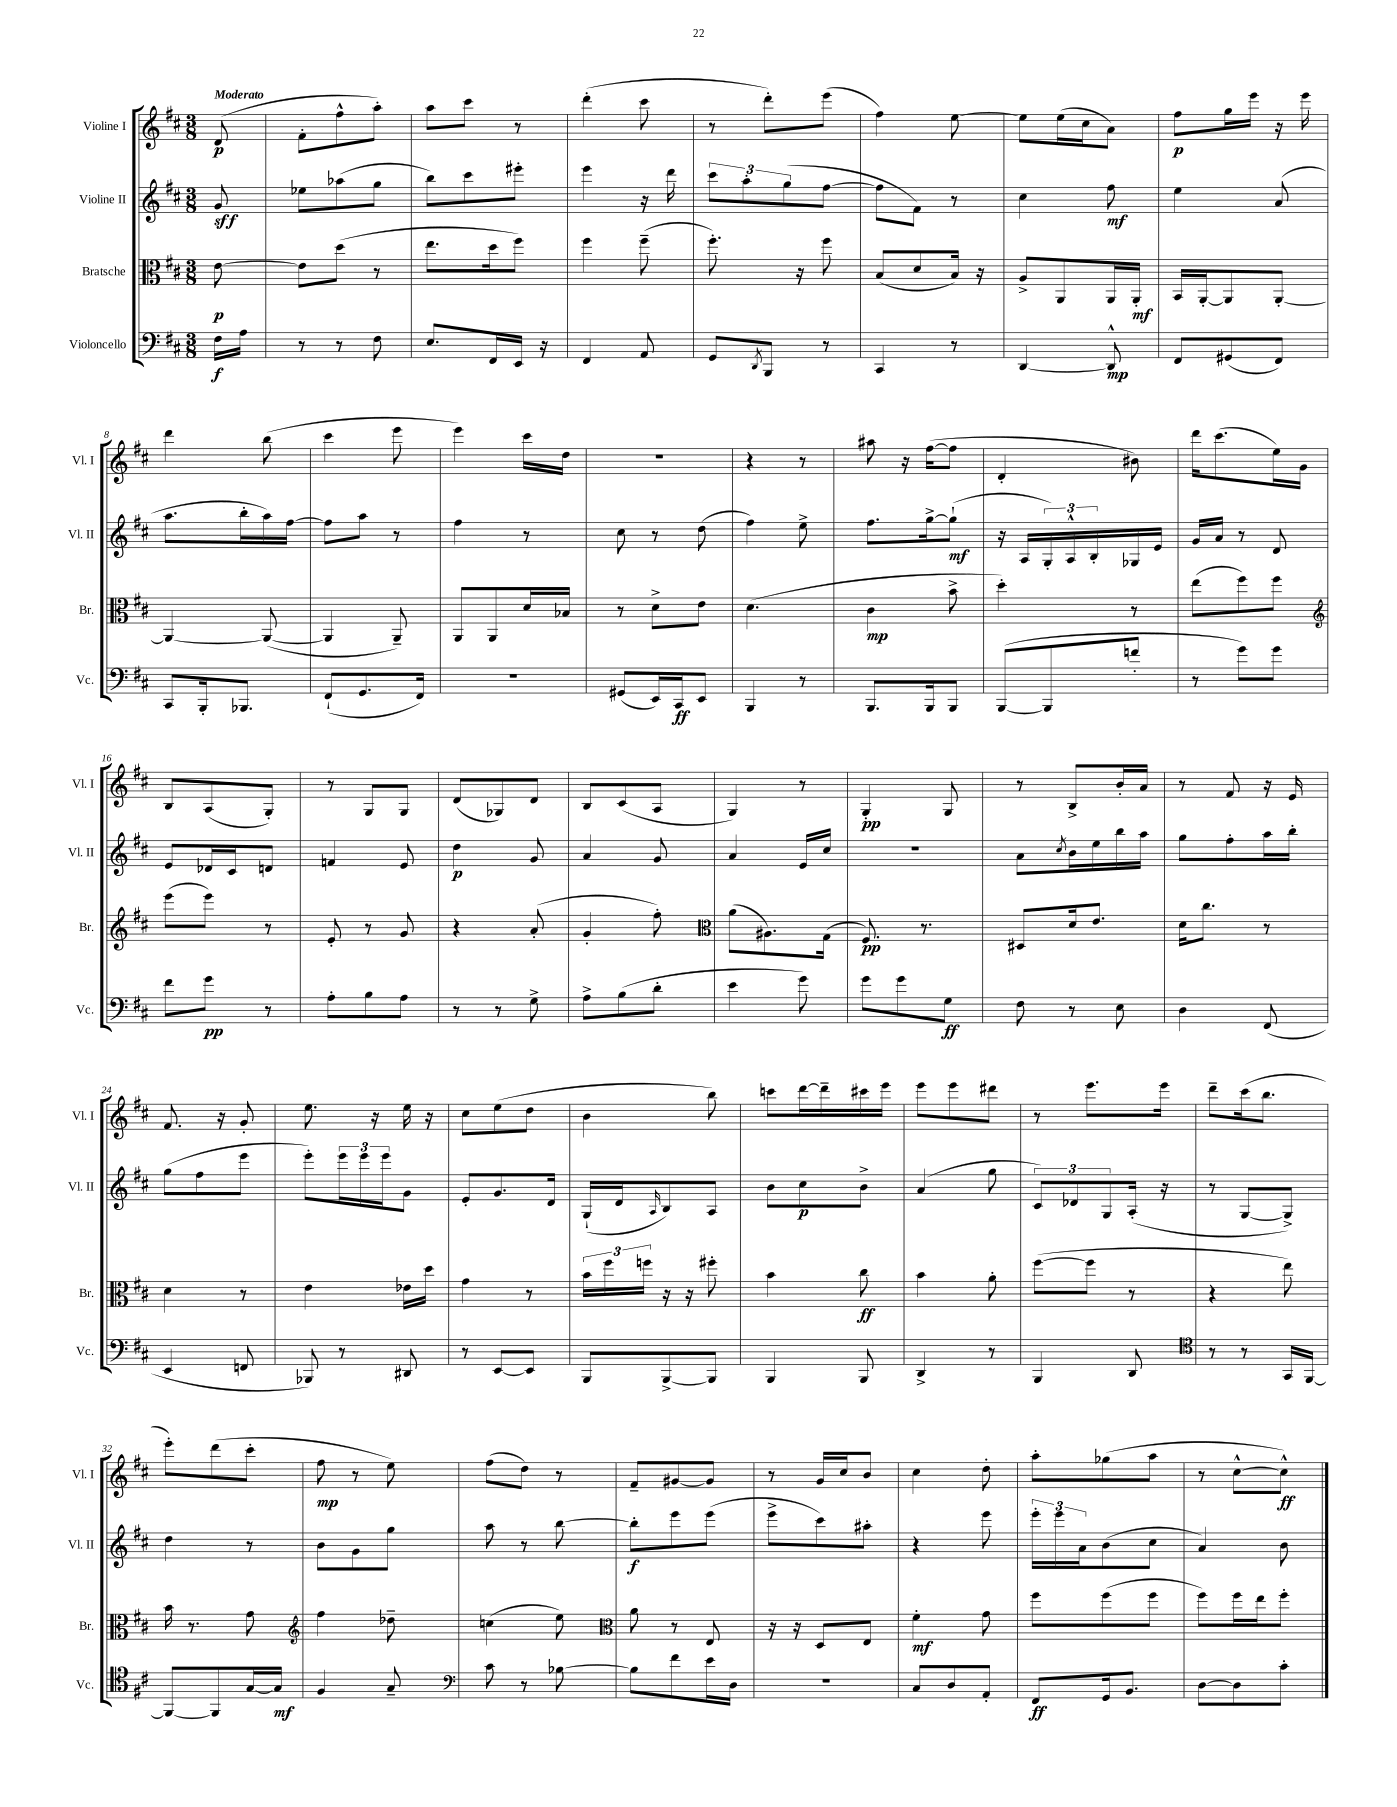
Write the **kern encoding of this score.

**kern	**dynam	**kern	**dynam	**kern	**dynam	**kern	**dynam
*part4	*part4	*part3	*part3	*part2	*part2	*part1	*part1
*staff4	*staff4	*staff3	*staff3	*staff2	*staff2	*staff1	*staff1
*I"Violoncello	*	*I"Bratsche	*	*I"Violine II	*	*I"Violine I	*
*I'Vc.	*	*I'Br.	*	*I'Vl. II	*	*I'Vl. I	*
*clefF4	*	*clefC3	*	*clefG2	*	*clefG2	*
*k[f#c#]	*	*k[f#c#]	*	*k[f#c#]	*	*k[f#c#]	*
*M3/8	*	*M3/8	*	*M3/8	*	*M3/8	*
=	=	=	=	=	=	=	=
!	!	!	!	!	!	!LO:TX:a:B:t=Moderato	!
16F#\LL	f	[8e\	p	8g/	sff	(8d/	p
16A\JJ	.	.	.	.	.	.	.
=1	=1	=1	=1	=1	=1	=1	=1
8r	.	8e\L]	.	8ee-X\L	.	8f#'\L	.
8r	.	(8dd\J	.	(8aa-X\	.	8ff#^^\	.
8F#\	.	8r	.	8gg\J	.	8aa'\J)	.
=2	=2	=2	=2	=2	=2	=2	=2
8.E/L	.	8.ee\L	.	8bb\L)	.	8aa\L	.
.	.	.	.	8ccc#\	.	8ccc#\J	.
16FF#/L	.	16dd\k	.	.	.	.	.
16EE/JJ	.	8ff#\J)	.	8eee#X'\J	.	8r	.
16r	.	.	.	.	.	.	.
=3	=3	=3	=3	=3	=3	=3	=3
4FF#/	.	4ff#\	.	4eee\	.	(4ddd'\	.
8AA/	.	(8ff#~\	.	16r	.	8ccc#\	.
.	.	.	.	16ddd\	.	.	.
=4	=4	=4	=4	=4	=4	=4	=4
8GG/L	.	8.ff#'\)	.	12ccc#\L	.	8r	.
.	.	.	.	12aa'\	.	.	.
8qDD/	.	.	.	.	.	.	.
8BBB/J	.	.	.	.	.	8ddd'\L)	.
.	.	.	.	(12gg\	.	.	.
.	.	16r	.	.	.	.	.
8r	.	8ff#\	.	[8ff#\J	.	(8eee\J	.
=5	=5	=5	=5	=5	=5	=5	=5
4CC#/	.	(8B/L	.	8ff#\L]	.	4ff#\)	.
.	.	8d/	.	8f#\J)	.	.	.
8r	.	16B/Jk)	.	8r	.	[8ee\	.
.	.	16r	.	.	.	.	.
=6	=6	=6	=6	=6	=6	=6	=6
[4DD/	.	8A^/L	.	4cc#\	.	8ee\L]	.
.	.	8AA/	.	.	.	(16ee\L	.
.	.	.	.	.	.	16cc#\J	.
8DD^^/]	mp	16AA/L	.	8ff#\	mf	8a\J)	.
.	.	16AA'/JJ	mf	.	.	.	.
=7	=7	=7	=7	=7	=7	=7	=7
8FF#/L	.	16BB/LL	.	4ee\	.	8ff#\L	p
.	.	[16AA'/J	.	.	.	.	.
(8GG#X/	.	8AA/]	.	.	.	16gg\L	.
.	.	.	.	.	.	16eee\JJ	.
8FF#/J)	.	[8AA'/J	.	(8a/	.	16r	.
.	.	.	.	.	.	16eee\	.
!!LO:LB:g=z
=8	=8	=8	=8	=8	=8	=8	=8
8CC#/L	.	4AA/_	.	8.aa\L	.	4ddd\	.
16BBB'/k	.	.	.	.	.	.	.
8.BBB-X/J	.	.	.	16bb'\L	.	.	.
.	.	(8AA/_	.	16aa\)	.	(8bb\	.
.	.	.	.	[16ff#\JJ	.	.	.
=9	=9	=9	=9	=9	=9	=9	=9
(8FF#`/L	.	4AA/]	.	8ff#\L]	.	4ccc#\	.
8.GG/	.	.	.	8aa\J	.	.	.
.	.	8AA~/)	.	8r	.	8eee\	.
16FF#/Jk)	.	.	.	.	.	.	.
=10	=10	=10	=10	=10	=10	=10	=10
4.r	.	8AA/L	.	4ff#\	.	4eee\)	.
.	.	8AA/	.	.	.	.	.
.	.	16d/L	.	8r	.	16ccc#\LL	.
.	.	16B-X/JJ	.	.	.	16dd\JJ	.
=11	=11	=11	=11	=11	=11	=11	=11
(8GG#X/L	.	8r	.	8cc#\	.	4.r	.
16EE/L)	.	8d^\L	.	8r	.	.	.
16CC#/J	ff	.	.	.	.	.	.
8EE/J	.	8e\J	.	(8dd\	.	.	.
=12	=12	=12	=12	=12	=12	=12	=12
4BBB/	.	(4.d\	.	4ff#\)	.	4r	.
8r	.	.	.	8ee^\	.	8r	.
=13	=13	=13	=13	=13	=13	=13	=13
8.BBB/L	.	4c#\	mp	8.ff#\L	.	8aa#X\	.
.	.	.	.	.	.	16r	.
16BBB/k	.	.	.	[16gg^\k	.	([16ff#\KL	.
8BBB/J	.	8b^\	.	(8gg`\J]	mf	8ff#\J]	.
=14	=14	=14	=14	=14	=14	=14	=14
([8BBB/L	.	4dd'\)	.	16r	.	4d'/	.
.	.	.	.	16A/LL	.	.	.
8BBB/]	.	.	.	24G'/)	.	.	.
.	.	.	.	24A^^/	.	.	.
.	.	.	.	24B'/	.	.	.
8fn'/J	.	8r	.	16G-X/	.	8b#X\)	.
.	.	.	.	16e/JJ	.	.	.
=15	=15	=15	=15	=15	=15	=15	=15
8r	.	(8ee\L	.	16g/LL	.	16ddd\KL	.
.	.	.	.	16a/JJ	.	(8.ccc#\	.
8g\L)	.	8ff#\)	.	8r	.	.	.
8g\J	.	8ff#\J	.	8d/	.	16ee\L)	.
.	.	.	.	.	.	16g\JJ	.
!!LO:LB:g=z
=16	=16	=16	=16	=16	=16	=16	=16
*	*	*clefG2	*	*	*	*	*
8f#\L	.	(8eee\L	.	8e/L	.	8B/L	.
8g\J	pp	8eee\J)	.	16d-X/L	.	(8A/	.
.	.	.	.	16c#/J	.	.	.
8r	.	8r	.	8dn/J	.	8G'/J)	.
=17	=17	=17	=17	=17	=17	=17	=17
8A'\L	.	8e'/	.	4fn/	.	8r	.
8B\	.	8r	.	.	.	8G/L	.
8A\J	.	8g/	.	8e/	.	8G/J	.
=18	=18	=18	=18	=18	=18	=18	=18
8r	.	4r	.	4dd\	p	(8d/L	.
8r	.	.	.	.	.	8G-X/)	.
8G^\	.	(8a'/	.	8g/	.	8d/J	.
=19	=19	=19	=19	=19	=19	=19	=19
8A^\L	.	4g'/	.	4a/	.	8B/L	.
(8B\	.	.	.	.	.	(8c#/	.
8d'\J	.	8ff#'\)	.	8g/	.	8A/J	.
=20	=20	=20	=20	=20	=20	=20	=20
*	*	*clefC3	*	*	*	*	*
4e\	.	(8a\L	.	4a/	.	4G/)	.
.	.	8.A#X\)	.	.	.	.	.
8g\)	.	.	.	16e/LL	.	8r	.
.	.	(16G\Jk	.	16cc#/JJ	.	.	.
=21	=21	=21	=21	=21	=21	=21	=21
8g\L	.	8.F#/)	pp	4.r	.	4G'/	pp
8g\	.	.	.	.	.	.	.
.	.	8.r	.	.	.	.	.
8G\J	ff	.	.	.	.	8G/	.
=22	=22	=22	=22	=22	=22	=22	=22
8F#\	.	8D#X/L	.	8a\L	.	8r	.
.	.	.	.	8qcc#/	.	.	.
8r	.	16d/k	.	16b\L	.	8B^/L	.
.	.	8.e/J	.	16ee\	.	.	.
8E\	.	.	.	16bb\	.	16b'/L	.
.	.	.	.	16aa\JJ	.	16a/JJ	.
=23	=23	=23	=23	=23	=23	=23	=23
4D\	.	16d\KL	.	8gg\L	.	8r	.
.	.	8.cc#\J	.	.	.	.	.
.	.	.	.	8ff#'\	.	8f#/	.
(8FF#/	.	8r	.	16aa\L	.	16r	.
.	.	.	.	16bb'\JJ	.	16e/	.
!!LO:LB:g=z
=24	=24	=24	=24	=24	=24	=24	=24
4EE/	.	4d\	.	(8gg\L	.	8.f#/	.
.	.	.	.	8ff#\	.	.	.
.	.	.	.	.	.	16r	.
8FFn/	.	8r	.	8eee\J	.	8g'/	.
=25	=25	=25	=25	=25	=25	=25	=25
8BBB-X/)	.	4e\	.	8eee'\L)	.	8.ee\	.
8r	.	.	.	24eee\L	.	.	.
.	.	.	.	24eee\	.	.	.
.	.	.	.	.	.	16r	.
.	.	.	.	24eee\J	.	.	.
8DD#X/	.	16e-X\LL	.	8g\J	.	16ee\	.
.	.	16dd\JJ	.	.	.	16r	.
=26	=26	=26	=26	=26	=26	=26	=26
8r	.	4g\	.	8e'/L	.	8cc#\L	.
[8EE/L	.	.	.	8.g/	.	(8ee\	.
8EE/J]	.	8r	.	.	.	8dd\J	.
.	.	.	.	16d/Jk	.	.	.
=27	=27	=27	=27	=27	=27	=27	=27
8BBB/L	.	24b\LL	.	(16G`/LL	.	4b\	.
.	.	24ff#\	.	.	.	.	.
.	.	.	.	16d/J	.	.	.
.	.	24ffn\JJ	.	.	.	.	.
.	.	.	.	16qqA/	.	.	.
[8BBB^/	.	16r	.	8B/)	.	.	.
.	.	16r	.	.	.	.	.
8BBB/J]	.	8ff#X'\	.	8A/J	.	8bb\)	.
=28	=28	=28	=28	=28	=28	=28	=28
4BBB/	.	4b\	.	8b\L	.	8cccn\L	.
.	.	.	.	8cc#\	p	[16ddd\L	.
.	.	.	.	.	.	16ddd~\]	.
8BBB/	.	8cc#\	ff	8b^\J	.	16ccc#X\	.
.	.	.	.	.	.	16eee\JJ	.
=29	=29	=29	=29	=29	=29	=29	=29
4DD^/	.	4b\	.	(4a/	.	8eee\L	.
.	.	.	.	.	.	8eee\	.
8r	.	8a'\	.	8gg\	.	8ddd#X\J	.
=30	=30	=30	=30	=30	=30	=30	=30
4BBB/	.	([8ff#\L	.	12c#/L)	.	8r	.
.	.	.	.	12d-X/	.	.	.
.	.	8ff#\J]	.	.	.	8.eee\L	.
.	.	.	.	12G/	.	.	.
8DD/	.	8r	.	(16A'/Jk	.	.	.
.	.	.	.	16r	.	16eee\Jk	.
=31	=31	=31	=31	=31	=31	=31	=31
*clefC4	*	*	*	*	*	*	*
8r	.	4r	.	8r	.	8ddd~\L	.
8r	.	.	.	[8G/L	.	(16ccc#\k	.
.	.	.	.	.	.	8.bb\J	.
16GG/LL	.	8ee\)	.	8G^/J])	.	.	.
[16FF#/JJ	.	.	.	.	.	.	.
!!LO:LB:g=z
=32	=32	=32	=32	=32	=32	=32	=32
8FF#/L_	.	16b\	.	4dd\	.	8eee'\L)	.
.	.	8.r	.	.	.	.	.
8FF#/]	.	.	.	.	.	(8ddd\	.
[16G/L	.	8g\	.	8r	.	8ccc#'\J	.
16G/JJ]	mf	.	.	.	.	.	.
=33	=33	=33	=33	=33	=33	=33	=33
*	*	*clefG2	*	*	*	*	*
4F#/	.	4ff#\	.	8b\L	.	8ff#\	mp
.	.	.	.	8g\	.	8r	.
8G~/	.	8dd-X~\	.	8gg\J	.	8ee\)	.
=34	=34	=34	=34	=34	=34	=34	=34
*clefF4	*	*	*	*	*	*	*
8c#\	.	(4ccn\	.	8aa\	.	(8ff#\L	.
8r	.	.	.	8r	.	8dd\J)	.
[8B-X\	.	8ee\)	.	[8bb\	.	8r	.
=35	=35	=35	=35	=35	=35	=35	=35
*	*	*clefC3	*	*	*	*	*
8B-\L]	.	8a\	.	8bb'\L]	f	8f#~/L	.
8f#\	.	8r	.	8eee\	.	[8g#X/	.
16e\L	.	8E/	.	(8eee\J	.	8g#/J]	.
16D\JJ	.	.	.	.	.	.	.
=36	=36	=36	=36	=36	=36	=36	=36
4.r	.	16r	.	8eee^\L	.	8r	.
.	.	16r	.	.	.	.	.
.	.	8D/L	.	8ccc#\)	.	16g/LL	.
.	.	.	.	.	.	16cc#/J	.
.	.	8E/J	.	8aa#X'\J	.	8b/J	.
=37	=37	=37	=37	=37	=37	=37	=37
8C#/L	.	4f#'\	mf	4r	.	4cc#\	.
8D/	.	.	.	.	.	.	.
8AA'/J	.	8g\	.	8eee\	.	8dd'\	.
=38	=38	=38	=38	=38	=38	=38	=38
8FF#/L	ff	8ff#\L	.	24eee'\LL	.	8aa'\L	.
.	.	.	.	24eee\	.	.	.
.	.	.	.	24a\J	.	.	.
16GG/k	.	(8ff#\	.	(8b\	.	(8gg-X\	.
8.BB/J	.	.	.	.	.	.	.
.	.	8ff#\J	.	8cc#\J	.	8aa\J	.
=39	=39	=39	=39	=39	=39	=39	=39
[8D\L	.	8ff#\L)	.	4a/)	.	8r	.
8D\]	.	16ff#\L	.	.	.	[8cc#^^\L	.
.	.	16ee\J	.	.	.	.	.
8c#'\J	.	8ff#'\J	.	8b\	.	8cc#^^\J])	ff
==	==	==	==	==	==	==	==
*-	*-	*-	*-	*-	*-	*-	*-
